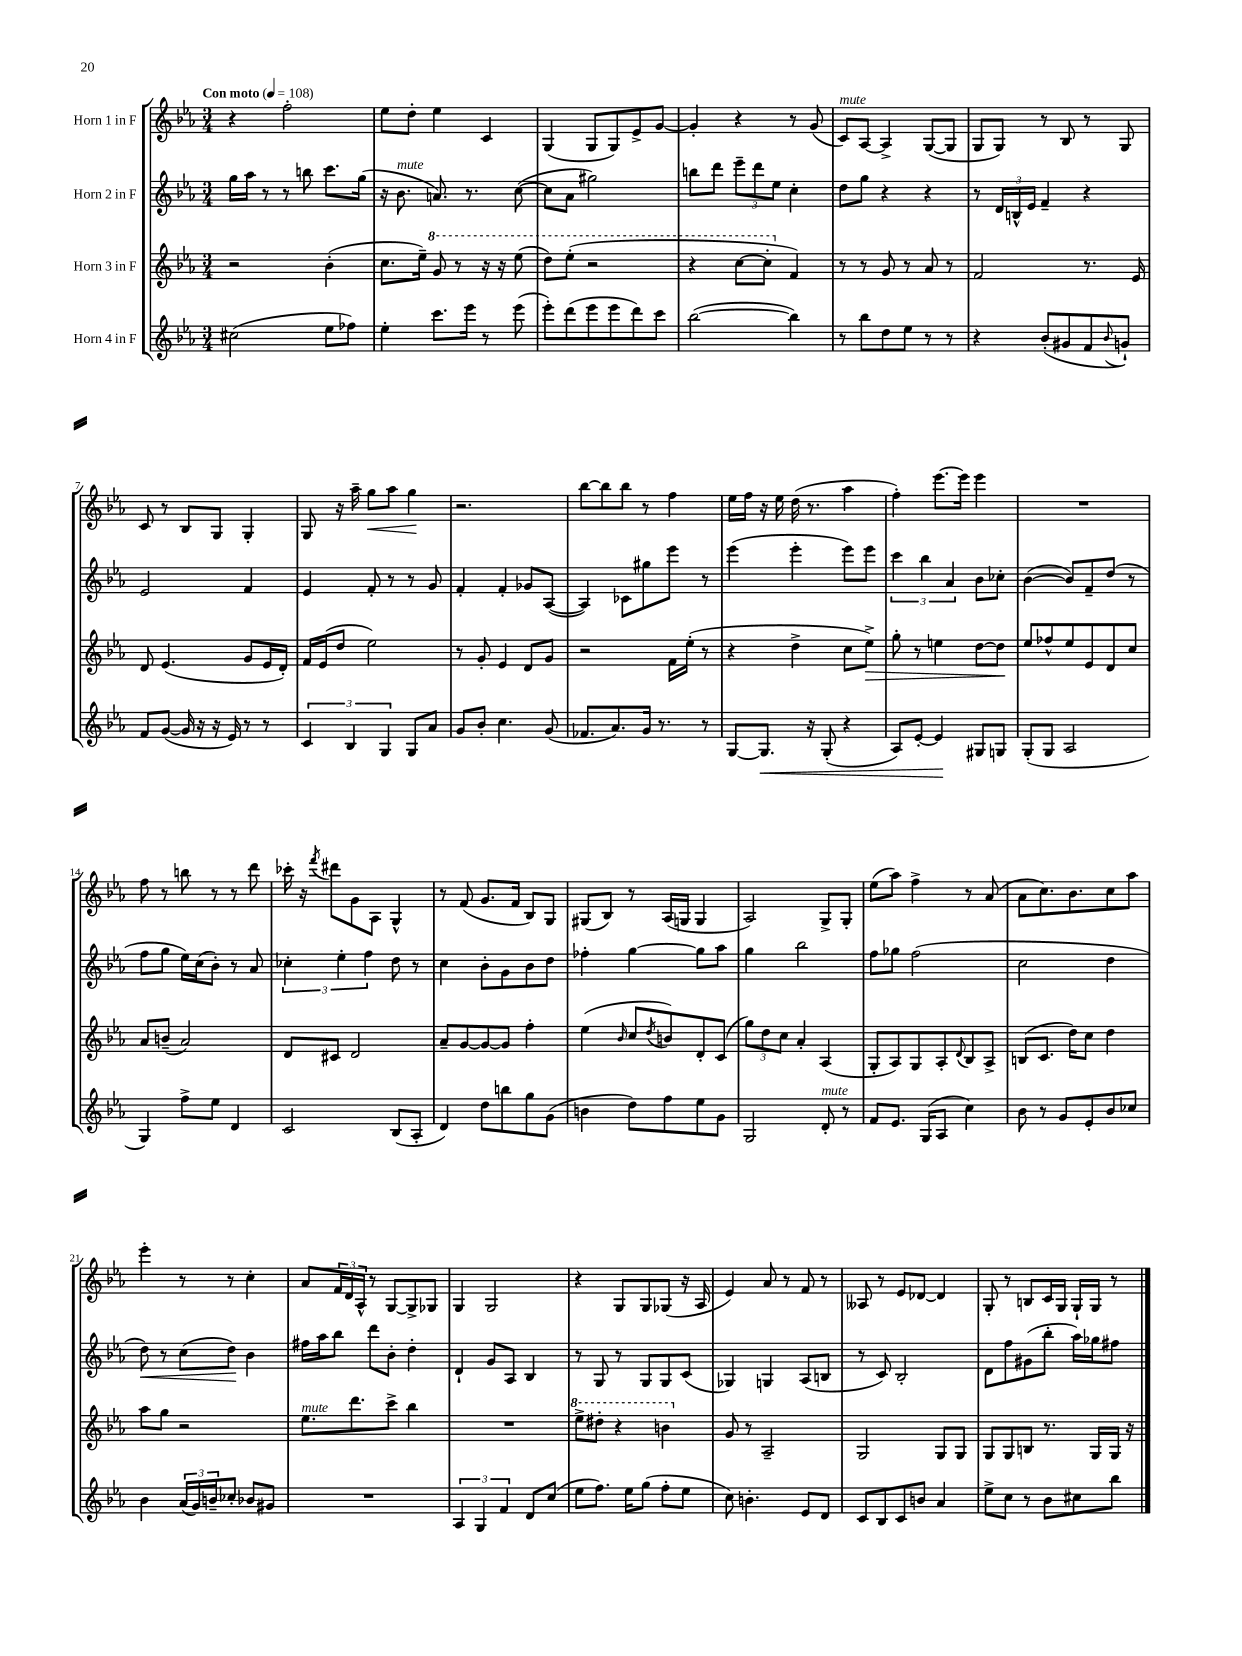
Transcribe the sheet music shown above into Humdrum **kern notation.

**kern	**dynam	**kern	**dynam	**kern	**dynam	**kern	**dynam
*part4	*part4	*part3	*part3	*part2	*part2	*part1	*part1
*staff4	*staff4	*staff3	*staff3	*staff2	*staff2	*staff1	*staff1
*I"Horn 4 in F	*	*I"Horn 3 in F	*	*I"Horn 2 in F	*	*I"Horn 1 in F	*
*clefG2	*	*clefG2	*	*clefG2	*	*clefG2	*
*k[b-e-a-]	*	*k[b-e-a-]	*	*k[b-e-a-]	*	*k[b-e-a-]	*
*M3/4	*	*M3/4	*	*M3/4	*	*M3/4	*
*MM108	*	*MM108	*	*MM108	*	*MM108	*
=1	=1	=1	=1	=1	=1	=1	=1
!	!	!	!	!	!	!LO:TX:a:B:t=Con moto	!
(2cc#X\	.	2r	.	16gg\LL	.	4r	.
.	.	.	.	16aa-\JJ	.	.	.
.	.	.	.	8r	.	.	.
.	.	.	.	8r	.	2ff'\	.
.	.	.	.	8bbn\	.	.	.
8ee-\L	.	(4b-'\	.	8.ccc\L	.	.	.
8ff-X\J)	.	.	.	.	.	.	.
.	.	.	.	(16gg\Jk	.	.	.
=2	=2	=2	=2	=2	=2	=2	=2
4ee-'\	.	8.cc\L	.	16r	.	8ee-\L	.
!	!	!	!	!LO:TX:a:i:t=mute	!	!	!
.	.	.	.	8.b-\	.	.	.
.	.	.	.	.	.	8dd'\J	.
.	.	16ee-~\Jk)	.	.	.	.	.
*	*	*8va	*	*	*	*	*
8.ccc\L	.	8gg/	.	8.an/)	.	4ee-\	.
.	.	8r	.	.	.	.	.
16eee-\Jk	.	.	.	8.r	.	.	.
8r	.	16r	.	.	.	4c/	.
.	.	16r	.	.	.	.	.
(8eee-\	.	(8eee-\	.	([8cc\	.	.	.
=3	=3	=3	=3	=3	=3	=3	=3
8eee-'\L)	.	8ddd\L)	.	8cc\L]	.	(4G/	.
(8ddd\	.	(8eee-'\J	.	8a-\J	.	.	.
8eee-\	.	2r	.	2gg#X\)	.	8G/L	.
8eee-\	.	.	.	.	.	8G/)	.
8ddd\)	.	.	.	.	.	8e-^/	.
8ccc\J	.	.	.	.	.	[8g/J	.
=4	=4	=4	=4	=4	=4	=4	=4
([2bb-\	.	4r	.	8bbn\L	.	4g'/]	.
.	.	.	.	8ddd\J	.	.	.
.	.	[8ccc\L	.	12eee-~\L	.	4r	.
.	.	.	.	12ddd\	.	.	.
.	.	8ccc'\J]	.	.	.	.	.
.	.	.	.	12ee-\J	.	.	.
*	*	*X8va	*	*	*	*	*
4bb-\])	.	4f/)	.	4cc'\	.	8r	.
.	.	.	.	.	.	(8g/	.
=5	=5	=5	=5	=5	=5	=5	=5
!	!	!	!	!	!	!LO:TX:a:i:t=mute	!
8r	.	8r	.	8dd\L	.	8c/L)	.
8bb-\L	.	8r	.	8gg\J	.	[8A-/J	.
8dd\	.	8g/	.	4r	.	4A-^/]	.
8ee-\J	.	8r	.	.	.	.	.
8r	.	8a-/	.	4r	.	([8G/L	.
8r	.	8r	.	.	.	8G/J]	.
=6	=6	=6	=6	=6	=6	=6	=6
4r	.	2f/	.	8r	.	8G/L	.
.	.	.	.	24d/LL	.	8G/J)	.
.	.	.	.	24Bn^^/	.	.	.
.	.	.	.	24e-/JJ	.	.	.
(8b-'/L	.	.	.	4f~/	.	8r	.
8g#X/	.	.	.	.	.	8B-/	.
8f/	.	8.r	.	4r	.	8r	.
8qqb-/	.	.	.	.	.	.	.
8gn`/J)	.	.	.	.	.	8G/	.
.	.	16e-/	.	.	.	.	.
!!LO:LB:g=z
=7	=7	=7	=7	=7	=7	=7	=7
8f/L	.	8d/	.	2e-/	.	8c/	.
([8g/J	.	(4.e-/	.	.	.	8r	.
16g/]	.	.	.	.	.	8B-/L	.
16r	.	.	.	.	.	.	.
16r	.	.	.	.	.	8G/J	.
16e-/)	.	.	.	.	.	.	.
8r	.	8g/L	.	4f/	.	4G'/	.
8r	.	16e-/L	.	.	.	.	.
.	.	16d'/JJ)	.	.	.	.	.
=8	=8	=8	=8	=8	=8	=8	=8
6c/	.	16f/LL	.	4e-/	.	8G/	.
.	.	(16e-/J	.	.	.	.	.
.	.	8dd/J	.	.	.	16r	.
6B-/	.	.	.	.	.	.	.
.	.	.	.	.	.	16aa-~\	.
!	!	!	!	!	!	!	!LO:HP:b
.	.	2ee-\)	.	8f'/	.	8gg\L	<
6G/	.	.	.	.	.	.	.
.	.	.	.	8r	.	8aa-\J	.
8G/L	.	.	.	8r	.	4gg\	.
8a-/J	.	.	.	8g/	.	.	.
.	.	.	.	.	.	.	[
=9	=9	=9	=9	=9	=9	=9	=9
8g/L	.	8r	.	4f'/	.	2.r	.
8b-'/J	.	8g'/	.	.	.	.	.
4.cc\	.	4e-/	.	4f'/	.	.	.
.	.	8d/L	.	8g-X/L	.	.	.
(8g/	.	8g/J	.	([8A-/J	.	.	.
=10	=10	=10	=10	=10	=10	=10	=10
8.f-X/L	.	2r	.	4A-/])	.	[8bb-\L	.
.	.	.	.	.	.	8bb-\]	.
8.a-/)	.	.	.	.	.	.	.
.	.	.	.	8c-X\L	.	8bb-\J	.
16g/Jk	.	.	.	8gg#X\	.	8r	.
8.r	.	.	.	.	.	.	.
.	.	16f\LL	.	8eee-\J	.	4ff\	.
.	.	(16ee-'\JJ	.	.	.	.	.
8r	.	8r	.	8r	.	.	.
=11	=11	=11	=11	=11	=11	=11	=11
[8G/L	.	4r	.	(4eee-\	.	16ee-\LL	.
.	.	.	.	.	.	16ff\JJ	.
!	!LO:HP:b	!	!	!	!	!	!
8.G/J]	<	.	.	.	.	16r	.
.	.	.	.	.	.	16ee-\	.
.	.	4dd^\	.	4eee-'\	.	(16dd\	.
16r	.	.	.	.	.	8.r	.
(8G'/	.	.	.	.	.	.	.
4r	.	8cc\L	.	8eee-\L)	.	4aa-\	.
!	!	!	!LO:HP:b	!	!	!	!
.	.	8ee-^\J)	>	8eee-\J	.	.	.
=12	=12	=12	=12	=12	=12	=12	=12
8A-/L)	.	8gg'\	.	6ccc\	.	4ff'\)	.
[8e-'/J	.	8r	.	.	.	.	.
.	.	.	.	6bb-\	.	.	.
4e-/]	.	4een\	.	.	.	[8.eee-\L	.
.	.	.	.	6a-/	.	.	.
.	.	.	.	.	.	16eee-\Jk]	.
8G#X/L	[	[8dd\L	.	8b-\L	.	4eee-\	.
8Gn/J	.	8dd\J]	.	8cc-X'\J	.	.	.
.	.	.	]	.	.	.	.
=13	=13	=13	=13	=13	=13	=13	=13
(8G'/L	.	8ee-/L	.	([4b-\	.	2.r	.
8G/J	.	8ff-X^^/	.	.	.	.	.
2A-/	.	8ee-/	.	8b-/L])	.	.	.
.	.	8e-/	.	8f~/	.	.	.
.	.	8d/	.	(8dd/J	.	.	.
.	.	8cc/J	.	8r	.	.	.
!!LO:LB:g=z
=14	=14	=14	=14	=14	=14	=14	=14
4G/)	.	8a-/L	.	8ff\L	.	8ff\	.
.	.	(8bn~/J	.	8gg\J	.	8r	.
8ff^\L	.	2a-/)	.	16ee-\LL)	.	8bbn\	.
.	.	.	.	(16cc\J	.	.	.
8ee-\J	.	.	.	8b-'\J)	.	8r	.
4d/	.	.	.	8r	.	8r	.
.	.	.	.	8a-/	.	8ddd\	.
=15	=15	=15	=15	=15	=15	=15	=15
2c/	.	8d/L	.	6cc-X'\	.	16ccc-X'\	.
.	.	.	.	.	.	16r	.
.	.	.	.	.	.	8qfff/	.
.	.	8c#X/J	.	.	.	8ddd#X\L	.
.	.	.	.	6ee-'\	.	.	.
.	.	2d/	.	.	.	8g\	.
.	.	.	.	6ff\	.	.	.
.	.	.	.	.	.	8A-\J	.
(8B-/L	.	.	.	8dd\	.	4G^^/	.
8A-'/J	.	.	.	8r	.	.	.
=16	=16	=16	=16	=16	=16	=16	=16
4d/)	.	8a-~/L	.	4cc\	.	8r	.
.	.	[8g/	.	.	.	(8f/	.
8dd\L	.	8g/_	.	8b-'\L	.	8.g/L	.
8bbn\	.	8g/J]	.	8g\	.	.	.
.	.	.	.	.	.	16f/Jk	.
8gg\	.	4ff'\	.	8b-\	.	8B-/L)	.
(8g\J	.	.	.	8dd\J	.	8G/J	.
=17	=17	=17	=17	=17	=17	=17	=17
4bn\	.	(4ee-\	.	4ff-X'\	.	(8G#X/L	.
.	.	.	.	.	.	8B-/J)	.
.	.	16qqb-/	.	.	.	.	.
8dd\L)	.	8cc/L	.	[4gg\	.	8r	.
.	.	8qdd/	.	.	.	.	.
8ff\	.	8bn/)	.	.	.	(16A-/LL	.
.	.	.	.	.	.	16Gn/JJ	.
8ee-\	.	8d'/	.	8gg\L]	.	4G/	.
8g\J	.	(8c/J	.	8aa-\J	.	.	.
=18	=18	=18	=18	=18	=18	=18	=18
2G/	.	12gg\L)	.	4gg\	.	2A-/)	.
.	.	12dd\	.	.	.	.	.
.	.	12cc\J	.	.	.	.	.
.	.	4a-'/	.	2bb-\	.	.	.
!LO:TX:a:i:t=mute	!	!	!	!	!	!	!
8d'/	.	(4A-/	.	.	.	8G^/L	.
8r	.	.	.	.	.	8G'/J	.
=19	=19	=19	=19	=19	=19	=19	=19
8f/L	.	8G'/L	.	8ff\L	.	(8ee-\L	.
8.e-/J	.	8A-/)	.	8gg-X\J	.	8aa-\J)	.
.	.	8G/	.	(2ff\	.	4ff^\	.
(16G/KL	.	.	.	.	.	.	.
8A-/J	.	8A-'/	.	.	.	.	.
.	.	8qqd/	.	.	.	.	.
4cc\)	.	8B-/	.	.	.	8r	.
.	.	8A-^/J	.	.	.	(8a-/	.
=20	=20	=20	=20	=20	=20	=20	=20
8b-\	.	(8Bn/L	.	2cc\	.	8a-\L	.
8r	.	8.c/J	.	.	.	8.cc\)	.
8g/L	.	.	.	.	.	.	.
.	.	16dd\KL)	.	.	.	8.b-\	.
8e-'/	.	8cc\J	.	.	.	.	.
8b-/	.	4dd\	.	4dd\	.	8cc\	.
8cc-X/J	.	.	.	.	.	8aa-\J	.
!!LO:LB:g=z
=21	=21	=21	=21	=21	=21	=21	=21
!	!	!	!	!	!LO:HP:b	!	!
4b-\	.	8aa-\L	.	8dd\)	<	4eee-'\	.
.	.	8gg\J	.	8r	.	.	.
(24a-/LL	.	2r	.	(8cc\L	.	8r	.
24g/)	.	.	.	.	.	.	.
24bn~/J	.	.	.	.	.	.	.
8cc-X'/J	.	.	.	8dd\J)	.	8r	.
8b-X/L	.	.	.	4b-\	[	4cc'\	.
8g#X/J	.	.	.	.	.	.	.
=22	=22	=22	=22	=22	=22	=22	=22
!	!	!LO:TX:a:i:t=mute	!	!	!	!	!
2.r	.	8.ee-\L	.	16ff#X\LL	.	8a-/L	.
.	.	.	.	16aa-\J	.	.	.
.	.	.	.	8bb-\J	.	24f/L	.
.	.	.	.	.	.	24d/	.
.	.	8.ddd\	.	.	.	.	.
.	.	.	.	.	.	24A-^^/JJ	.
.	.	.	.	8ddd\L	.	8r	.
.	.	8ccc^\J	.	8b-'\J	.	[8G/L	.
.	.	4bb-\	.	4dd'\	.	8G^/]	.
.	.	.	.	.	.	8G-X/J	.
=23	=23	=23	=23	=23	=23	=23	=23
6A-/	.	2.r	.	4d`/	.	4G/	.
6G/	.	.	.	.	.	.	.
.	.	.	.	8g/L	.	2G/	.
6f/	.	.	.	.	.	.	.
.	.	.	.	8A-/J	.	.	.
8d/L	.	.	.	4B-/	.	.	.
(8cc/J	.	.	.	.	.	.	.
=24	=24	=24	=24	=24	=24	=24	=24
*	*	*8va	*	*	*	*	*
8ee-\L	.	8eee-^\L	.	8r	.	4r	.
8.ff\J)	.	8ddd#X'\J	.	8G/	.	.	.
.	.	4r	.	8r	.	8G/L	.
16ee-\KL	.	.	.	.	.	.	.
(8gg\J	.	.	.	8G/L	.	8G/	.
8ff'\L	.	4bbn\	.	8G/	.	(8G-X/J	.
8ee-\J	.	.	.	(8c/J	.	16r	.
.	.	.	.	.	.	16A-/	.
=25	=25	=25	=25	=25	=25	=25	=25
*	*	*X8va	*	*	*	*	*
8cc\)	.	8g/	.	4G-X/)	.	4e-/)	.
4.bn'\	.	8r	.	.	.	.	.
.	.	2A-~/	.	4Gn/	.	8a-/	.
.	.	.	.	.	.	8r	.
8e-/L	.	.	.	(8A-/L	.	8f/	.
8d/J	.	.	.	8Bn/J	.	8r	.
=26	=26	=26	=26	=26	=26	=26	=26
8c/L	.	2G/	.	8r	.	8A--X/	.
8B-/	.	.	.	8c/)	.	8r	.
8c/	.	.	.	2B-'/	.	8e-/L	.
8bn/J	.	.	.	.	.	[8d-X/J	.
4a-/	.	8G/L	.	.	.	4d-/]	.
.	.	8G/J	.	.	.	.	.
=27	=27	=27	=27	=27	=27	=27	=27
8ee-^\L	.	8G/L	.	8d\L	.	8G'/	.
8cc\J	.	8G/	.	8ff\	.	8r	.
8r	.	8Bn/J	.	(8g#X\	.	8Bn/L	.
8b-\L	.	8.r	.	8bb-'\J	.	16c/L	.
.	.	.	.	.	.	16G/JJ	.
8cc#X\	.	.	.	16aa-\LL)	.	16G`/LL	.
.	.	16G/LL	.	16gg-X\J	.	16G/JJ	.
8bb-\J	.	16G/JJ	.	8ff#X\J	.	8r	.
.	.	16r	.	.	.	.	.
==	==	==	==	==	==	==	==
*-	*-	*-	*-	*-	*-	*-	*-
